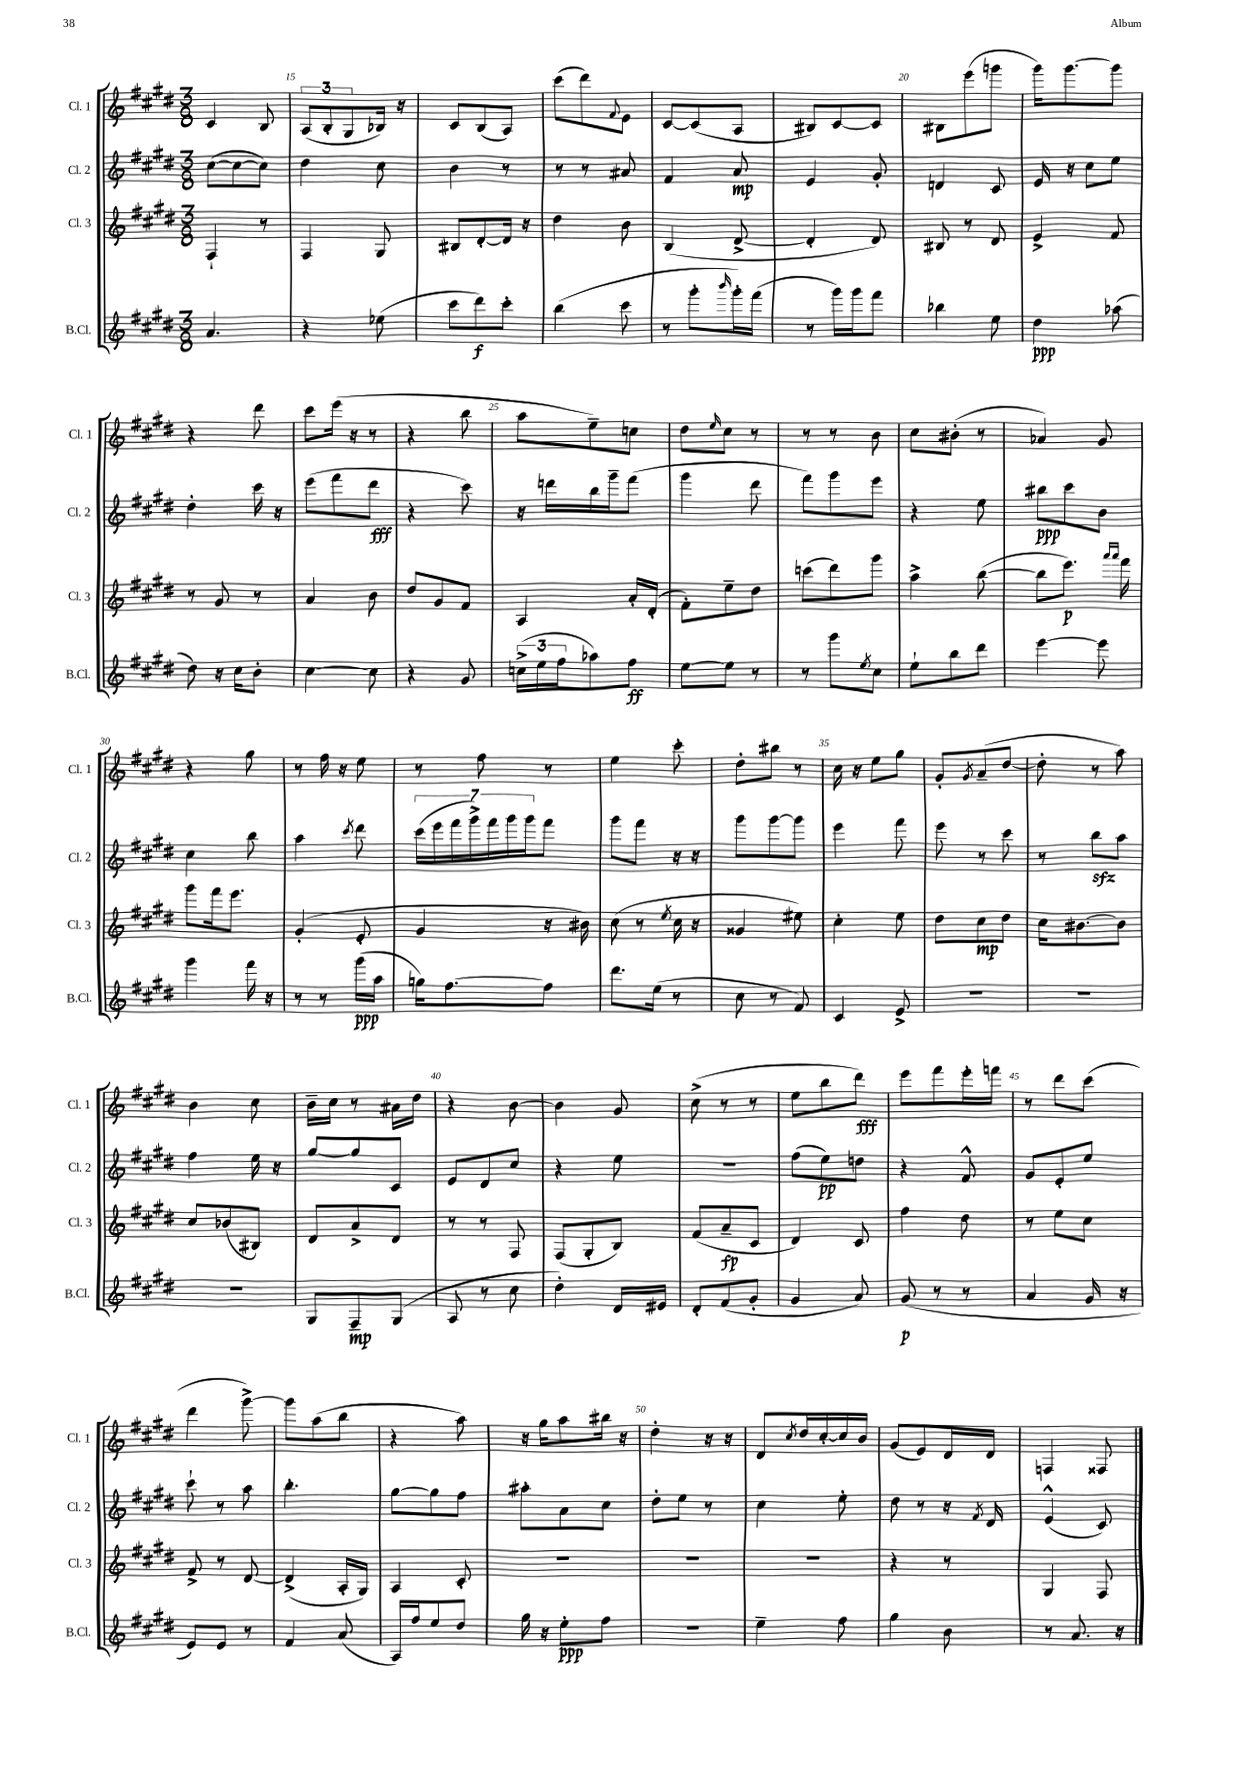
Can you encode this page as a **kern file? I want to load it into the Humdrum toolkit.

**kern	**dynam	**kern	**dynam	**kern	**dynam	**kern	**dynam
*part4	*part4	*part3	*part3	*part2	*part2	*part1	*part1
*staff4	*staff4	*staff3	*staff3	*staff2	*staff2	*staff1	*staff1
*I"B.Cl.	*	*I"Cl. 3	*	*I"Cl. 2	*	*I"Cl. 1	*
*I'B.Cl.	*	*I'Cl. 3	*	*I'Cl. 2	*	*I'Cl. 1	*
*clefG2	*	*clefG2	*	*clefG2	*	*clefG2	*
*k[f#c#g#d#]	*	*k[f#c#g#d#]	*	*k[f#c#g#d#]	*	*k[f#c#g#d#]	*
*M3/8	*	*M3/8	*	*M3/8	*	*M3/8	*
=14	=14	=14	=14	=14	=14	=14	=14
4.a/	.	4F#`/	.	([8cc#\L	.	4c#/	.
.	.	.	.	8cc#\_	.	.	.
.	.	8r	.	8cc#\J])	.	8B/	.
=15	=15	=15	=15	=15	=15	=15	=15
4r	.	4F#/	.	4dd#\	.	(12A/L	.
.	.	.	.	.	.	12B'/	.
.	.	.	.	.	.	12G#/	.
(8ee-X\	.	8G#/	.	8cc#\	.	16B-X/Jk)	.
.	.	.	.	.	.	16r	.
=16	=16	=16	=16	=16	=16	=16	=16
8ccc#\L	.	8B#X/L	.	4b\	.	8c#/L	.
8ddd#\)	f	[8d#'/	.	.	.	(8B/	.
8ccc#'\J	.	16d#/Jk]	.	8r	.	8A/J)	.
.	.	16r	.	.	.	.	.
=17	=17	=17	=17	=17	=17	=17	=17
(4bb\	.	4dd#\	.	8r	.	(8ccc#\L	.
.	.	.	.	8r	.	8ddd#\)	.
.	.	.	.	.	.	8qqf#/	.
8ccc#\	.	8b\	.	8a#X/	.	8e\J	.
=18	=18	=18	=18	=18	=18	=18	=18
8r	.	(4B/	.	4f#/	.	[8c#/L	.
8ggg#'\L	.	.	.	.	.	(8c#/]	.
16qqbbb/	.	.	.	.	.	.	.
16ggg#'\L)	.	[8d#^/	.	8a/	mp	8A/J	.
(16fff#\JJ	.	.	.	.	.	.	.
=19	=19	=19	=19	=19	=19	=19	=19
8r	.	4d#'/]	.	4e/	.	8B#X/L)	.
16ggg#\LL)	.	.	.	.	.	[8c#/	.
16ggg#\J	.	.	.	.	.	.	.
8fff#\J	.	8d#/)	.	8g#'/	.	8c#/J]	.
=20	=20	=20	=20	=20	=20	=20	=20
4bb-X\	.	8B#X/	.	4dn/	.	8B#X\L	.
.	.	8r	.	.	.	(8eee\	.
8ee\	.	8d#/	.	8c#/	.	8gggn\J	.
=21	=21	=21	=21	=21	=21	=21	=21
4dd#\	ppp	4e^/	.	16e/	.	16ggg#\KL)	.
.	.	.	.	16r	.	[8.ggg#\	.
.	.	.	.	8cc#\L	.	.	.
(8aa-X\	.	8f#/	.	8ee\J	.	8ggg#\J]	.
!!LO:LB:g=z
=22	=22	=22	=22	=22	=22	=22	=22
8dd#\)	.	8r	.	4dd#'\	.	4r	.
16r	.	8g#/	.	.	.	.	.
16cc#\KL	.	.	.	.	.	.	.
8b'\J	.	8r	.	16ccc#\	.	8ddd#\	.
.	.	.	.	16r	.	.	.
=23	=23	=23	=23	=23	=23	=23	=23
[4cc#\	.	4a/	.	(8eee\L	.	8ccc#\L	.
.	.	.	.	8fff#\	.	(16eee\Jk	.
.	.	.	.	.	.	16r	.
8cc#\]	.	8b\	.	8ddd#\J	fff	8r	.
=24	=24	=24	=24	=24	=24	=24	=24
4r	.	8dd#/L	.	4r	.	4r	.
.	.	8g#/	.	.	.	.	.
8g#/	.	8f#/J	.	8ccc#\)	.	8bb\	.
=25	=25	=25	=25	=25	=25	=25	=25
(24ccn^\LL	.	4A/	.	16r	.	8aa\L	.
24ee\	.	.	.	.	.	.	.
.	.	.	.	16dddn\LL	.	.	.
24ff#\J	.	.	.	.	.	.	.
8aa-X\)	.	.	.	16bb\	.	8ee~\)	.
.	.	.	.	16ggg#~\J	.	.	.
8ff#\J	ff	16a'/LL	.	(8fff#\J	.	8ccn\J	.
.	.	(16d#'/JJ	.	.	.	.	.
=26	=26	=26	=26	=26	=26	=26	=26
[8ee\L	.	8f#'\L)	.	4ggg#\	.	8dd#\L	.
.	.	.	.	.	.	16qqee/	.
8ee\J]	.	8ee~\	.	.	.	8cc#\J	.
8r	.	8dd#\J	.	8ddd#\	.	8r	.
=27	=27	=27	=27	=27	=27	=27	=27
8r	.	(8cccn\L	.	8fff#\L)	.	8r	.
8ggg#\L	.	8ddd#\)	.	8ggg#\	.	8r	.
8qee/	.	.	.	.	.	.	.
8cc#\J	.	8ggg#\J	.	8eee\J	.	8b\	.
=28	=28	=28	=28	=28	=28	=28	=28
8ee`\L	.	4aa^\	.	4r	.	8cc#\L	.
8bb\	.	.	.	.	.	(8b#X'\J	.
8ddd#\J	.	([8bb\	.	8ee\	.	8r	.
=29	=29	=29	=29	=29	=29	=29	=29
[4eee\	.	8bb\L]	.	8bb#X\L	ppp	4a-X/)	.
.	.	8.eee\J)	p	8ccc#\	.	.	.
8eee\]	.	.	.	8b\J	.	8g#/	.
.	.	16qqaaa/LL	.	.	.	.	.
.	.	16qqaaa/JJ	.	.	.	.	.
.	.	16fff#\	.	.	.	.	.
!!LO:LB:g=z
=30	=30	=30	=30	=30	=30	=30	=30
4ggg#\	.	8ggg#\L	.	4cc#\	.	4r	.
.	.	16fff#\k	.	.	.	.	.
.	.	8.eee\J	.	.	.	.	.
16fff#\	.	.	.	8bb\	.	8gg#\	.
16r	.	.	.	.	.	.	.
=31	=31	=31	=31	=31	=31	=31	=31
8r	.	(4g#'/	.	4aa\	.	8r	.
8r	.	.	.	.	.	16ff#\	.
.	.	.	.	.	.	16r	.
.	.	.	.	8qccc#/	.	.	.
(16ggg#\LL	ppp	8e'/	.	8ddd#\	.	8ee\	.
16aa\JJ	.	.	.	.	.	.	.
=32	=32	=32	=32	=32	=32	=32	=32
16ggn\KL)	.	4g#/	.	(28ccc#\LL	.	8r	.
.	.	.	.	28eee\	.	.	.
[8.ff#\	.	.	.	.	.	.	.
.	.	.	.	28fff#\	.	.	.
.	.	.	.	28ggg#^\)	.	.	.
.	.	.	.	.	.	8ff#\	.
.	.	.	.	28fff#\	.	.	.
.	.	.	.	28ggg#\	.	.	.
.	.	.	.	28ggg#\J	.	.	.
8ff#\J]	.	16r	.	8fff#\J	.	8r	.
.	.	16b#X\)	.	.	.	.	.
=33	=33	=33	=33	=33	=33	=33	=33
8.ddd#\L	.	(8cc#\	.	8ggg#\L	.	4ee\	.
.	.	8r	.	8fff#\J	.	.	.
(16ee\Jk	.	.	.	.	.	.	.
.	.	8qee/	.	.	.	.	.
8r	.	16cc#\	.	16r	.	8ccc#'\	.
.	.	16r	.	16r	.	.	.
=34	=34	=34	=34	=34	=34	=34	=34
8cc#\	.	4g##X/	.	8ggg#\L	.	8dd#'\L	.
8r	.	.	.	[8ggg#\	.	8bb#X\J	.
8f#/)	.	8ee#X\)	.	8ggg#\J]	.	8r	.
=35	=35	=35	=35	=35	=35	=35	=35
4c#/	.	4cc#'\	.	4eee\	.	16cc#\	.
.	.	.	.	.	.	16r	.
.	.	.	.	.	.	8ee\L	.
8e^/	.	8ee\	.	8fff#\	.	8gg#\J	.
=36	=36	=36	=36	=36	=36	=36	=36
4.r	.	8dd#\L	.	8eee\	.	8g#'/L	.
.	.	.	.	.	.	8qg#/	.
.	.	8cc#\	mp	8r	.	(8a~/	.
.	.	8dd#\J	.	8ccc#\	.	[8dd#/J	.
=37	=37	=37	=37	=37	=37	=37	=37
4.r	.	16cc#\KL	.	8r	.	8dd#'\]	.
.	.	[8.b#X\	.	.	.	.	.
.	.	.	.	8bbzz\L	.	8r	.
.	.	8b#\J]	.	8aa\J	.	8aa\)	.
!!LO:LB:g=z
=38	=38	=38	=38	=38	=38	=38	=38
4.r	.	8cc#/L	.	4ff#\	.	4b\	.
.	.	(8b-X/	.	.	.	.	.
.	.	8B#X/J)	.	16ee\	.	8cc#\	.
.	.	.	.	16r	.	.	.
=39	=39	=39	=39	=39	=39	=39	=39
8G#/L	.	8d#/L	.	[8gg#/L	.	16b~\LL	.
.	.	.	.	.	.	16cc#\JJ	.
8F#~/	mp	8a^/	.	8gg#/]	.	8r	.
(8G#/J	.	8d#/J	.	8c#/J	.	16a#X\LL	.
.	.	.	.	.	.	16dd#\JJ	.
=40	=40	=40	=40	=40	=40	=40	=40
8A/	.	8r	.	8e/L	.	4r	.
8r	.	8r	.	8d#/	.	.	.
8cc#\	.	8F#/	.	8cc#/J	.	[8b\	.
=41	=41	=41	=41	=41	=41	=41	=41
4dd#'\)	.	(8F#/L	.	4r	.	4b\]	.
.	.	8G#'/	.	.	.	.	.
16d#/LL	.	8B/J)	.	8ee\	.	8g#/	.
16e#X/JJ	.	.	.	.	.	.	.
=42	=42	=42	=42	=42	=42	=42	=42
8d#'/L	.	(8f#/L	.	4.r	.	(8cc#^\	.
(8f#/	.	8a~/	fp	.	.	8r	.
8g#'/J	.	8c#/J	.	.	.	8r	.
=43	=43	=43	=43	=43	=43	=43	=43
4g#/	.	4d#/)	.	(8ff#\L	.	8ee\L	.
.	.	.	.	8ee\)	pp	8bb\	.
8a/)	.	8c#/	.	8ddn\J	.	8ddd#\J)	fff
=44	=44	=44	=44	=44	=44	=44	=44
(8g#/	p	4ff#\	.	4r	.	8eee\L	.
8r	.	.	.	.	.	8fff#\	.
8r	.	8dd#\	.	8f#^^/	.	16eee'\L	.
.	.	.	.	.	.	16fffn\JJ	.
=45	=45	=45	=45	=45	=45	=45	=45
4a/	.	8r	.	8g#/L	.	8r	.
.	.	8ee\L	.	8e'/	.	8ddd#\L	.
16g#/	.	8cc#\J	.	8ee/J	.	(8ccc#\J	.
16r	.	.	.	.	.	.	.
!!LO:LB:g=z
=46	=46	=46	=46	=46	=46	=46	=46
8e/L)	.	8f#^/	.	8ccc#`\	.	4ddd#\	.
8e/J	.	8r	.	8r	.	.	.
8r	.	[8d#/	.	8aa\	.	[8ggg#^\)	.
=47	=47	=47	=47	=47	=47	=47	=47
4f#/	.	(4d#^/]	.	4.bb'\	.	8ggg#\L]	.
.	.	.	.	.	.	(8aa\	.
(8a/	.	16A'/LL	.	.	.	8bb\J	.
.	.	16G#/JJ)	.	.	.	.	.
=48	=48	=48	=48	=48	=48	=48	=48
16A/LL)	.	4A/	.	[8gg#\L	.	4r	.
16ff#/J	.	.	.	.	.	.	.
8ee/	.	.	.	8gg#\]	.	.	.
8dd#/J	.	8c#'/	.	8ff#\J	.	8aa\)	.
=49	=49	=49	=49	=49	=49	=49	=49
16gg#\	.	4.r	.	8aa#X'\L	.	16r	.
16r	.	.	.	.	.	16gg#\KL	.
8ee'\L	ppp	.	.	8a\	.	8aa\	.
8ff#\J	.	.	.	8cc#\J	.	16bb#X\Jk	.
.	.	.	.	.	.	16r	.
=50	=50	=50	=50	=50	=50	=50	=50
4.r	.	4.r	.	8dd#'\L	.	4dd#'\	.
.	.	.	.	8ee\J	.	.	.
.	.	.	.	8r	.	16r	.
.	.	.	.	.	.	16r	.
=51	=51	=51	=51	=51	=51	=51	=51
4ee~\	.	4.r	.	4cc#\	.	8d#/L	.
.	.	.	.	.	.	8qcc#/	.
.	.	.	.	.	.	16dd#/L	.
.	.	.	.	.	.	[16cc#'/	.
8ff#\	.	.	.	8ee'\	.	16cc#/]	.
.	.	.	.	.	.	16b/JJ	.
=52	=52	=52	=52	=52	=52	=52	=52
4gg#\	.	4r	.	8dd#\	.	(8g#/L	.
.	.	.	.	8r	.	8e/)	.
8b\	.	8r	.	16r	.	16d#/L	.
.	.	.	.	8qf#/	.	.	.
.	.	.	.	16d#/	.	16d#/JJ	.
=53	=53	=53	=53	=53	=53	=53	=53
8r	.	4G#/	.	(4e^^/	.	4Fn/	.
8.a/	.	.	.	.	.	.	.
.	.	8F#/	.	8c#/)	.	8F##X/	.
16r	.	.	.	.	.	.	.
==	==	==	==	==	==	==	==
*-	*-	*-	*-	*-	*-	*-	*-
